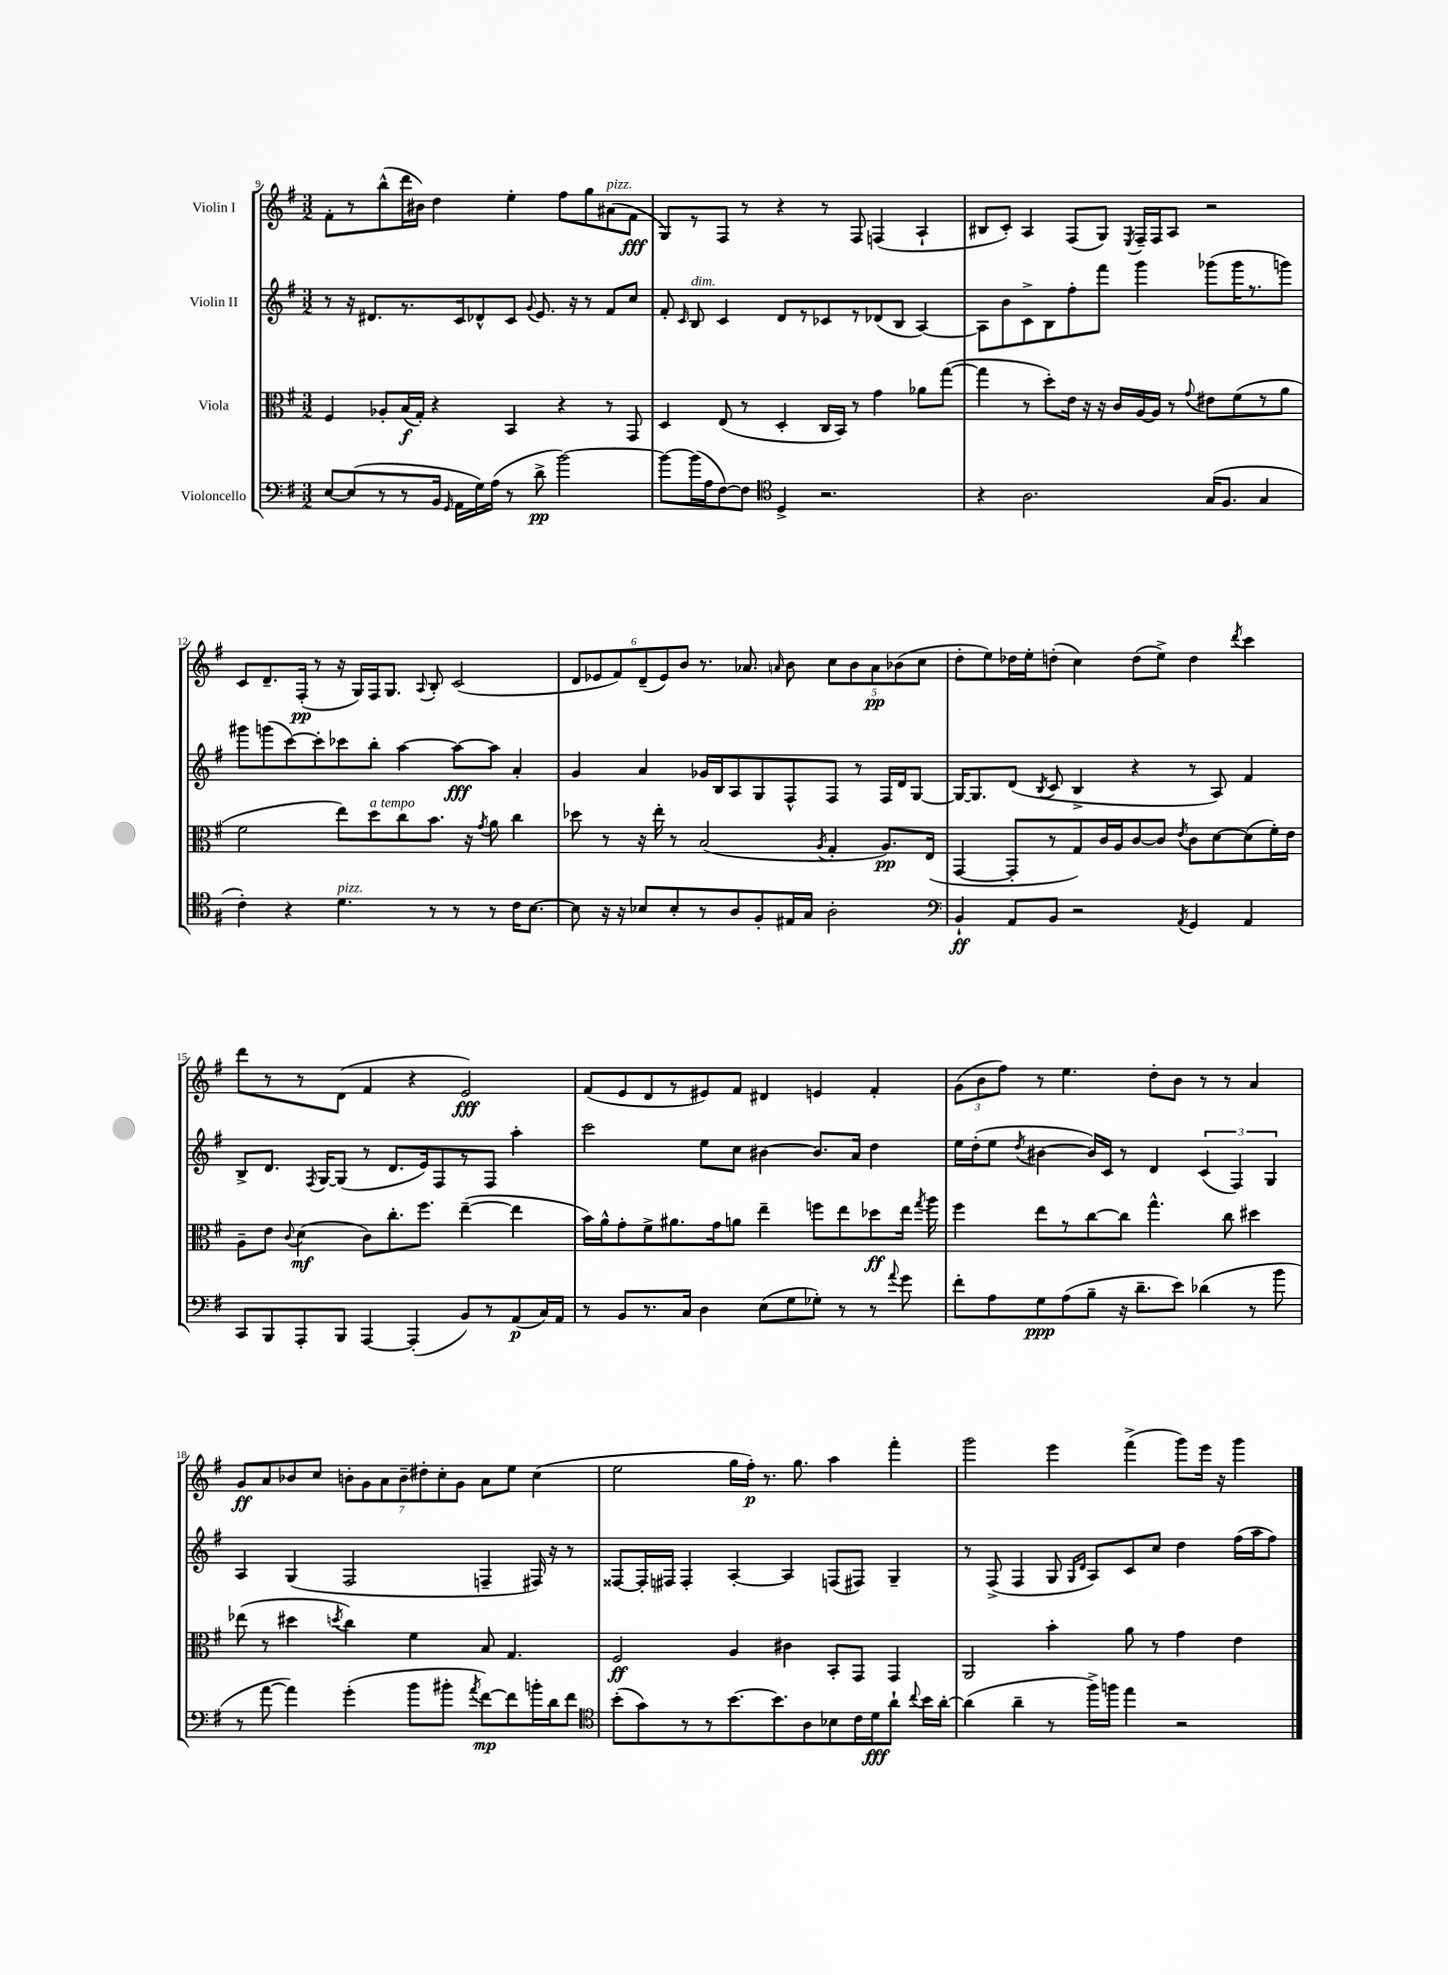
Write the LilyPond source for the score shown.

<<
\new StaffGroup <<
\new Staff = "s0" \with { instrumentName = "Violin I" } {
    \clef treble \key g \major \numericTimeSignature \time 3/2
    \autoBeamOff fis'8[-. r8 b''8-^( d'''16 bis'16]) d''4 e''4-. fis''8[ g''8 ais'8^\markup { \italic "pizz." }( fis'8]\fff |
    g8[) r8 fis8] r8 r4 r8 fis8 f4( a4-! |
    bis8[ c'8]-.) a4 fis8[( g8]) \acciaccatura { e8 } fis16[-- fis16 a8] r2 |
    c'8[ d'8.-- fis16]-.\pp( r8 r16 g16[) fis16 g8.] \appoggiatura { a8 } b8-. c'2( |
    \tuplet 6/4 { d'8[ ees'8 fis'8) d'8--( ees'8) b'8] } r8. aes'8. \grace { a'16 } b'8 \tuplet 5/4 { c''8[ b'8 a'8\pp bes'8( c''8] } |
    d''8[-. e''8) des''16 e''16-. d''8]-.( c''4) d''8[( e''8]->) d''4 \acciaccatura { d'''8 } c'''4 |
    d'''8[ r8 r8 d'8]( fis'4 r4 e'2\fff) |
    fis'8[( e'8 d'8 r8 eis'8) fis'8] dis'4 e'4 fis'4-. |
    \tuplet 3/2 { g'8[( b'8 fis''8]) } r8 e''4. d''8[-. b'8] r8 r8 a'4 |
    g'8[\ff a'8 bes'8 c''8] \tuplet 7/4 { b'8[-. g'8 a'8 b'8-- dis''8-. c''8-. g'8] } a'8[ e''8] c''4( |
    e''2 g''16[ fis''16]-.\p) r8. g''8. a''4 fis'''4-. |
    g'''2 e'''4 fis'''4->( g'''8[) e'''16] r16 g'''4 \bar "|." |
}
\new Staff = "s1" \with { instrumentName = "Violin II" } {
    \clef treble \key g \major \numericTimeSignature \time 3/2
    \autoBeamOff r8 r16 dis'8.[ r8. c'16 des'8-^ c'8] \appoggiatura { g'8 } e'8. r16 r8 fis'8[ c''8] |
    fis'8-. \grace { c'16 } b8^\markup { \italic "dim." } c'4 d'8[ r8 ces'8 r8 des'8( b8] a4~) |
    a8[ b'8 c'8-> b8 fis''8-. fis'''8] g'''4 ges'''8[( ges'''16 r8. g'''8]) |
    gis'''8[ g'''8( c'''8~) c'''8-. ces'''8 b''8]-. a''4~ a''8[~\fff a''8] a'4-. |
    g'4 a'4 ges'16[ b16 a8 g8 fis8-^ fis8] r8 fis16[ d'16 g8]~ |
    g16[~ g8. d'8]( \acciaccatura { b8 } c'8 b4-> r4 r8 a8) fis'4 |
    b8[-> d'8.] \acciaccatura { fis8 } g16[~ g8]( r8 d'8.[ e'16) fis8 r8 fis8] a''4-. |
    c'''2 e''8[ c''8] bis'4~ bis'8.[ a'16] d''4 |
    e''16[ d''16-.( e''8] \acciaccatura { d''8 } bis'4~ bis'16[) c'16] r8 d'4 \tuplet 3/2 { c'4( fis4) g4 } |
    a4 g4( fis2 f4-- fis16) r16 r8 |
    fisis8[~ fisis16-. fis16] fis4-. a4~-. a4 f8[( fis8]) g4-- |
    r8 fis8->( fis4 g8 \grace { g16[ d'16] } a8[) c'8 c''8] d''4 fis''16[( a''16 fis''8]) \bar "|." |
}
\new Staff = "s2" \with { instrumentName = "Viola" } {
    \clef alto \key g \major \numericTimeSignature \time 3/2
    \autoBeamOff fis4 aes8[-. b16\f( g16]-.) r4 b,4 r4 r8 g,8 |
    d4 e8( r8 d4-. c16[ b,16]) r8 g'4 aes'8[ g''8]~( |
    g''4 r8 d''8[-.) e'16] r16 r16 c'16[ a16~ a16] r8 \appoggiatura { g'8 } eis'8[ fis'8( r8 a'8] |
    fis'2 e''8[) d''8^\markup { \italic "a tempo" } c''8 b'8.] r16 \acciaccatura { g'8 } a'8 c''4 |
    des''8 r8 r16 e''16-. r8 b2( \acciaccatura { a8 } g4-. a8.[\pp) e16]( |
    g,4~ g,8[-. r8 g8) c'16 a16 c'8~ c'8] \acciaccatura { e'8 } c'8[ d'8~ d'8( fis'16-.) e'16] |
    a8[-- e'8] \appoggiatura { c'8 } d'4\mf( c'8[) c''8.-. fis''8.] e''4~--( e''4 |
    b'16[) a'16-^ g'8-. fis'8-> ais'8. g'16 a'8] e''4-- f''8[ e''8 des''8\ff e''16] \acciaccatura { g''8 } a''16 |
    fis''4 e''8[ r8 c''8~ c''8] g''4.-^ c''8 dis''4 |
    ees''8( r8 dis''4 \acciaccatura { d''8 } c''4) fis'4 b8 g4. |
    fis2\ff a4 cis'4 b,8[-. g,8] g,4 |
    a,2 b'4-. a'8 r8 g'4 e'4 \bar "|." |
}
\new Staff = "s3" \with { instrumentName = "Violoncello" } {
    \clef bass \key g \major \numericTimeSignature \time 3/2
    \autoBeamOff e8[~ e8( r8 r8 b,16] \grace { g,16 } a,16[ g16) a16]( r8 d'8->\pp b'2~) |
    b'8[~ b'16( a16 fis8~) fis8] \clef tenor d4-> r2. |
    r4 a2. g16[( fis8.] g4 |
    c'4-.) r4 d'4.^\markup { \italic "pizz." } r8 r8 r8 c'16[ b8.]~ |
    b8 r16 r16 bes8[ bes8-. r8 a8 fis8-. eis16 g16] a2-. |
    \clef bass b,4-!\ff a,8[ b,8] r2 \acciaccatura { a,8 } g,4 a,4 |
    c,8[ b,,8 a,,8-. b,,8] a,,4~ a,,4-.( b,8[) r8 a,8\p( c16) a,16] |
    r8 b,8[ r8. c16] d4 e8[( g8 ges8]-.) r8 r8 \appoggiatura { a'8 } g'8 |
    fis'8[-. a8 g8\ppp a8( b8]-- r16 d'8.[-- e'8]) des'4( r8 b'8 |
    r8 a'8~ a'4) g'4-.( b'8[ bis'8]-. \acciaccatura { a'8 } fis'8[~\mp) fis'8 b'16-. d'16 fis'8] |
    \clef tenor b'8[-.( g'8) r8 r8 b'8.~ b'8. a8 bes8 c'16 d'16\fff a'8]-! \appoggiatura { c''8 } b'16[ a'16]~-. |
    a'4( a'4-- r8 fis''16[->) f''16] e''4 r2 \bar "|." |
}
>>
>>
\layout { \context { \Score currentBarNumber = #9 } }
